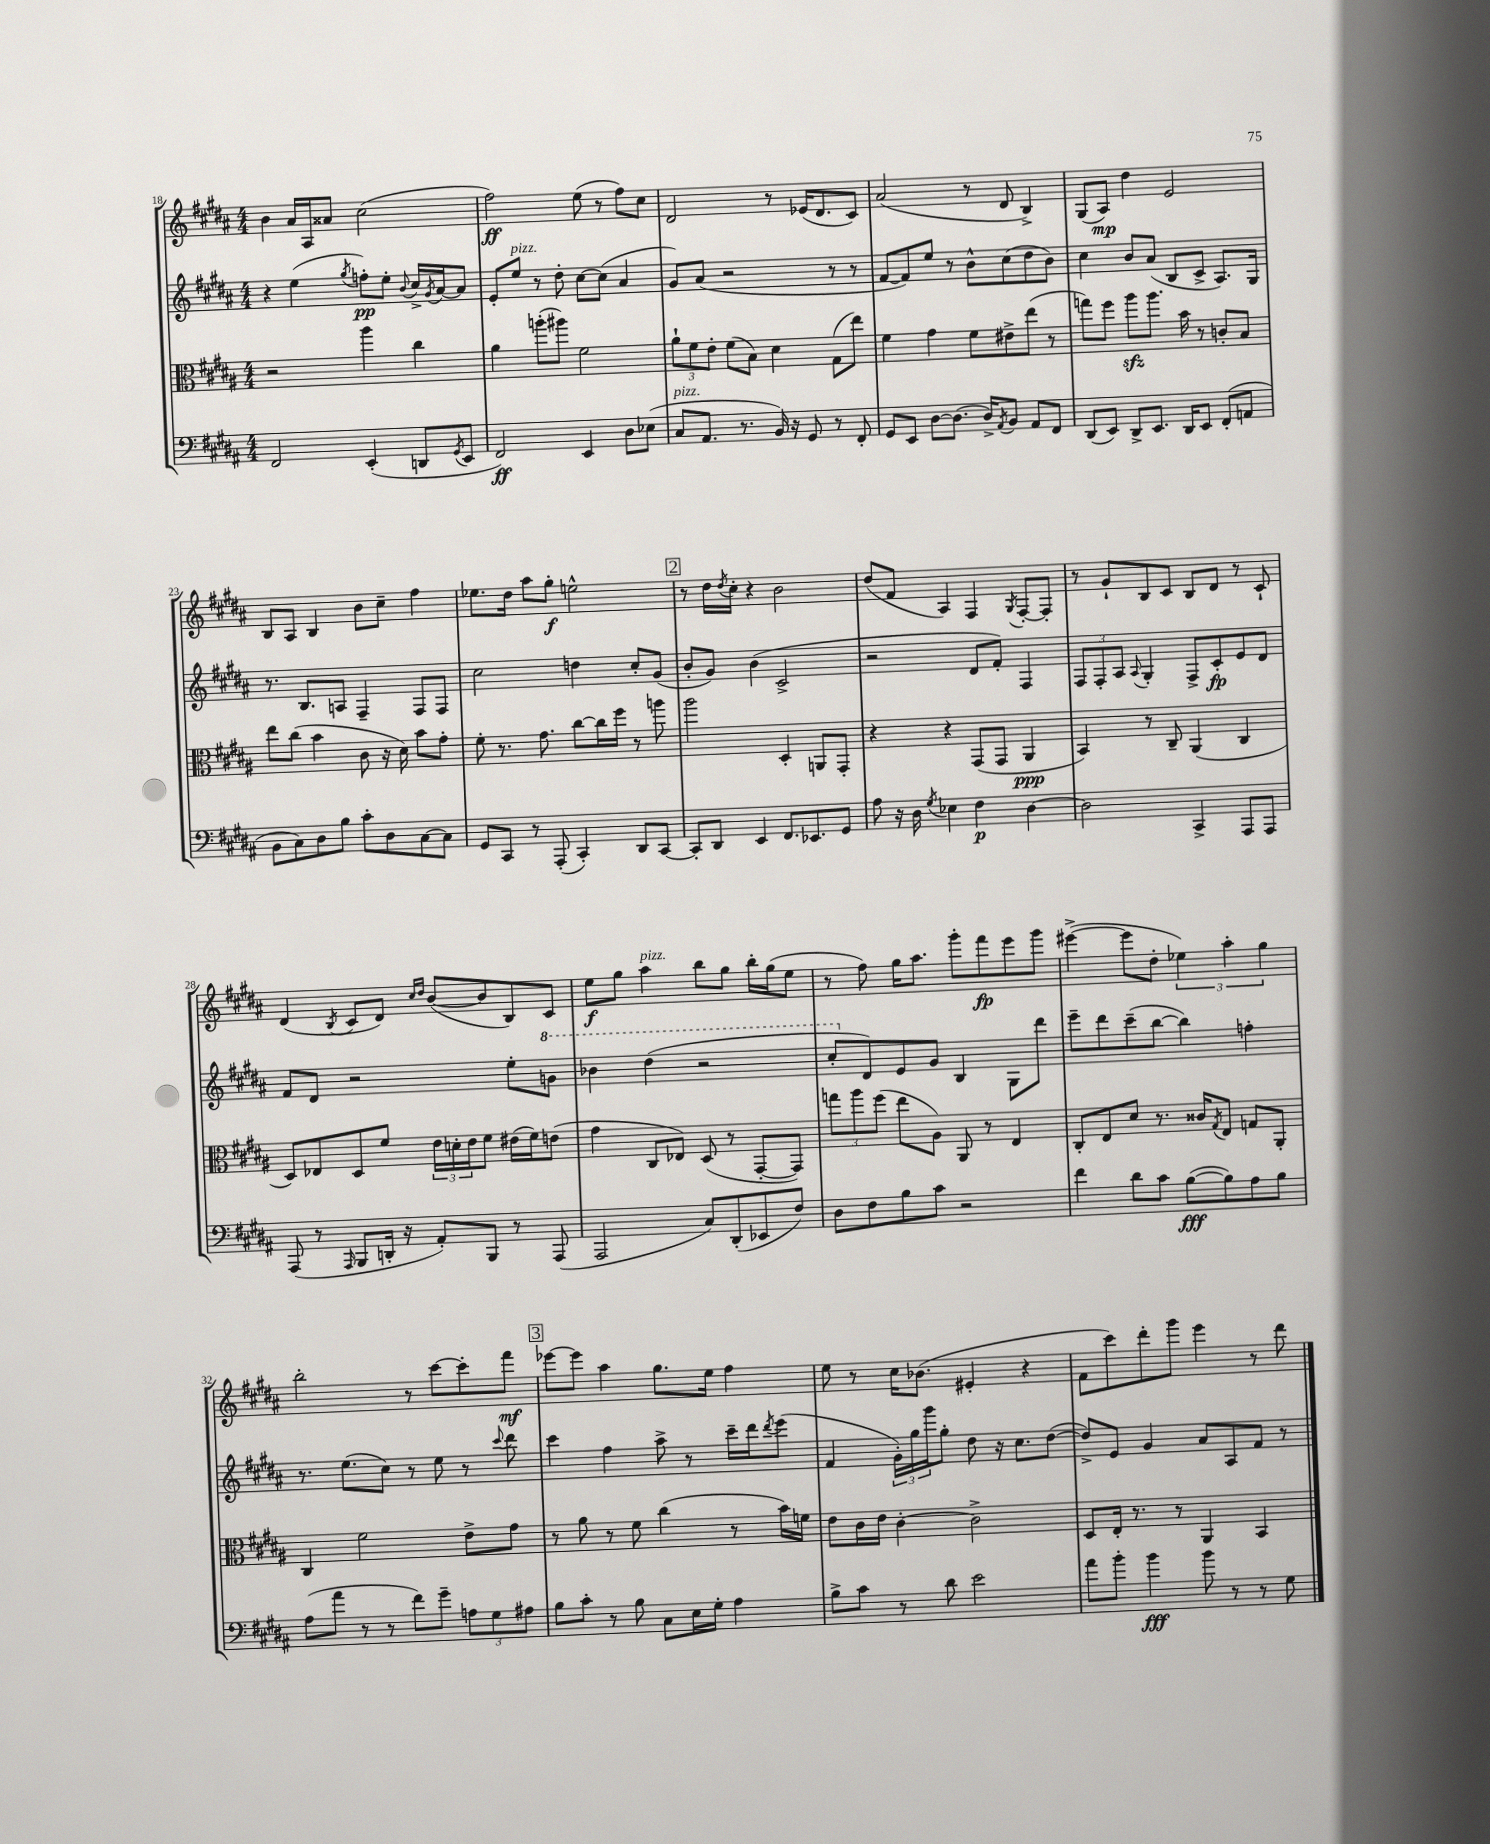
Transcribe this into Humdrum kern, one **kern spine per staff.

**kern	**kern	**kern	**kern
*staff4	*staff3	*staff2	*staff1
*clefF4	*clefC3	*clefG2	*clefG2
*k[f#c#g#d#a#]	*k[f#c#g#d#a#]	*k[f#c#g#d#a#]	*k[f#c#g#d#a#]
*M4/4	*M4/4	*M4/4	*M4/4
2FF#	2r	4r	4b
.	.	(4ee	16a#
.	.	.	16A#
.	.	.	8a##
.	.	8qgg#	.
(4EE'	4aa#	8ff')	(2cc#
.	.	8ee'	.
.	.	8qqb	.
8DD	4cc#	16cc#^	.
.	.	8qg#	.
.	.	[16a#	.
8qGG#	.	.	.
8EE	.	8a#]	.
=	=	=	=
2FF#)	4a#	8e'	2ff#)
.	.	8ee	.
.	(8aa'	8r	.
.	8aa#)	8dd#'	.
4EE	2f#	[8cc#	(8ee
.	.	(8cc#]	8r
8D#	.	4a#	8ff#)
(8E-	.	.	8cc#
=	=	=	=
8C#	12a#`	8g#)	2d#
.	12f#	.	.
8.AA#	.	(8a#	.
.	12e'	.	.
.	(8f#	2r	.
8.r	.	.	.
.	8B)	.	.
16BB)	4d#	.	8r
16r	.	.	.
8GG#	.	.	(16e-
.	.	.	8.d#
8r	(8G#	8r	.
8FF#'	8ee)	8r	8c#)
=	=	=	=
8GG#	4f#	[8f#	(2a#
8EE	.	8f#])	.
[8D#	4g#	8ee	.
(8.D#]	.	8r	.
.	8f#	8b^^	8r
16D#^)	.	.	.
8qAA#	.	.	.
8BB	8e#^	(8cc#	8d#
8AA#	(8ee	8dd#	4B^)
8FF#	8r	8b)	.
=	=	=	=
(8DD#	8gg)	4cc#	(8G#
8EE)	8ff#	.	8A#)
8DD#^	8aa#	8b	4dd#
8.EE	8.aa#	(8a#	.
.	.	8B	2e
16DD#	16b	.	.
8EE	8r	8c#^	.
(8FF#'	8c'	8.A#)	.
8AA	8B	.	.
.	.	16G#	.
=	=	=	=
8BB	8ee	8.r	8B
8C#)	(8cc#	.	8A#
.	.	8.B	.
8D#	4b	.	4B
8B	.	8A	.
8c#'	8c#	4F#~	8b
8D#	16r	.	8cc#~
.	16d#)	.	.
[8C#	8b	8F#	4ff#
8C#]	8g#'	8F#	.
=	=	=	=
8GG#	8f#'	2cc#	8.ee-
8CC#	8.r	.	.
.	.	.	16dd#
8r	.	.	8aa#
.	8.g#	.	.
(8AAA#'	.	.	8gg#'
4CC#')	[8cc#	4dd	2ee^^
.	16cc#]	.	.
.	16ff#	.	.
8DD#	8r	8cc#'	.
[8CC#	8aa	(8g#	.
=	=	=	=
8CC#']	2aa#	8b'	8r
8DD#	.	8g#)	16dd#
.	.	.	8qdd#
.	.	.	16cc#'
4EE	.	(4b	4r
8.FF#	4D#'	2c#^	2b
8.EE-	.	.	.
.	8AA	.	.
8GG#	8GG#'	.	.
=	=	=	=
8A#	4r	2r	(8dd#
16r	.	.	8f#
16D#	.	.	.
8qG#	.	.	.
4E-	4r	.	4A#)
4F#	(8GG#	8d#	4F#
.	8GG#	8f#')	.
.	.	.	8qG#
[4D#	4AA#	4F#	[8F#'
.	.	.	8F#']
=	=	=	=
2D#]	4BB)	12F#	8r
.	.	12F#'	.
.	.	.	8g#`
.	.	12A#	.
.	.	8qqA#	.
.	8r	4G#'	8B
.	8C#~	.	8c#
4CC#^	(4AA#	8F#^	8B
.	.	8c#'	8d#
8AAA#	4C#	8e	8r
8AAA#	.	8d#	8c#`
=	=	=	=
(8AAA#	8D#)	8f#	(4d#
8r	8E-	8d#	.
16qqAAA#	.	.	8qB
8BBB	8D#	2r	8c#
16DD'	8f#	.	8d#)
16r	.	.	.
.	.	.	16qqcc#
.	.	.	16qqdd#
8AA#')	24e	.	([8b
.	24d'	.	.
.	24e	.	.
8BBB	8f#	.	8b]
8r	(16e#	8ee'	8B)
.	16f#)	.	.
(8AAA#	(8e	8gg	8c#
=	=	=	=
2AAA#	4g#	4bb-	8ee
.	.	.	8gg#
.	8C#	(4ddd#	4aa#
.	8E-)	.	.
8C#)	(8D#	2r	8bb
(8DD#'	8r	.	8gg#
8EE-	[8GG#'	.	16bb'
.	.	.	(16gg#
8F#)	8GG#])	.	8ee
=	=	=	=
8D#	12gg	8ccc#'	8r
.	12aa#	.	.
8F#	.	8d#)	8ff#)
.	(12ff#	.	.
8B	8ee	8e	16gg#
.	.	.	8.aa#
8c#	8A#)	8g#	.
2r	8AA#	4B	8ggg#'
.	8r	.	8fff#
.	4E	8G#	8eee
.	.	8ddd#	8ggg#
=	=	=	=
4f#	8C#'	8eee~	([4eee#^
.	8E	8ddd#	.
8d#	8d#	(8ccc#~	8eee#]
8c#	8.r	[8bb	8dd#'
([8B	.	4bb])	6ee-)
.	16c##	.	.
.	8qG#	.	.
8B])	8E	.	.
.	.	.	6aa#'
8A#	8G	4ff'	.
.	.	.	6gg#
8B	8AA#'	.	.
=	=	=	=
(8A#	4C#	8.r	2bb'
8a#	.	.	.
.	.	(8.ee	.
8r	2f#	.	.
8r	.	8cc#)	.
8f#)	.	8r	8r
8g#~	.	8ee	[8ccc#
12A	8e^	8r	8ccc#']
12G#	.	.	.
.	.	8qqccc#	.
.	8g#	8ddd#	8fff#
12A#	.	.	.
=	=	=	=
8B	8r	4ccc#	[8eee-
8c#'	8a#	.	8eee-]
8r	8r	4ff#	4aa#
8B	8f#	.	.
8C#	(4cc#	8aa#^	8.gg#
16E	.	8r	.
16G#'	.	.	16ee
4A#	8r	16ccc#~	4ff#
.	.	16ddd#	.
.	.	8qddd#	.
.	16b)	(8eee	.
.	16f	.	.
=	=	=	=
8B^	8e	4f#	8ee
8c#	16c#	.	8r
.	16e	.	.
8r	[4c#'	24g#')	16cc#
.	.	24gg#	.
.	.	.	(8.b-
.	.	24ggg#	.
8d#	.	8gg#'	.
2e	2c#^]	8dd#	4e#'
.	.	16r	.
.	.	8.cc#	.
.	.	.	4r
.	.	([8dd#	.
=	=	=	=
8a#	8D#	8dd#^])	8f#
8b'	16E'	8e	8ccc#)
.	8.r	.	.
4b	.	4g#	8ddd#'
.	8r	.	8ggg#
8b	4AA#	8a#	4eee
8r	.	8A#	.
8r	4BB	8f#	8r
8G#	.	8r	8ddd#
==	==	==	==
*-	*-	*-	*-
